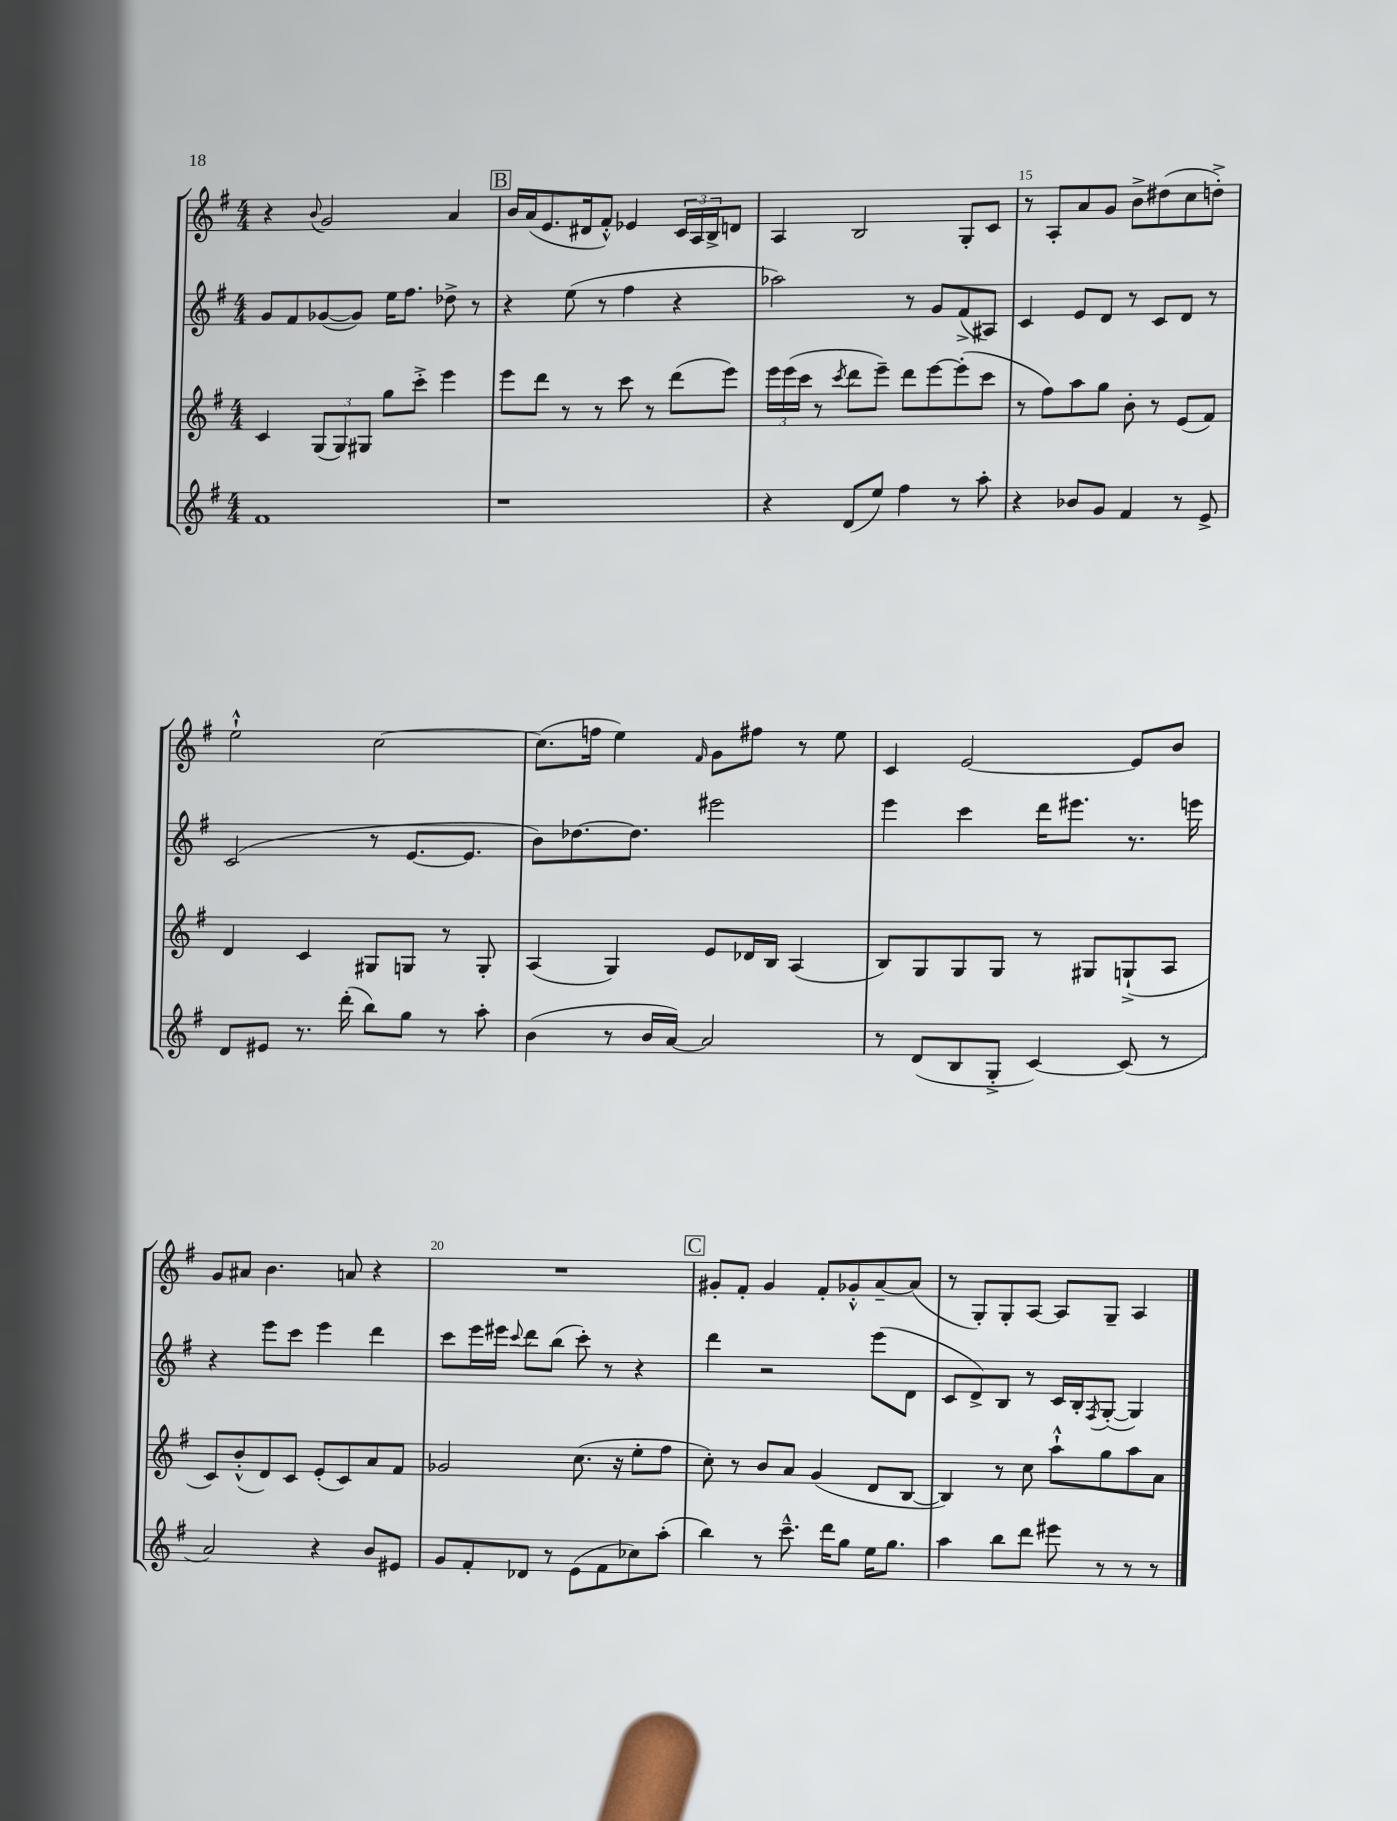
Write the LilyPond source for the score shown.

<<
\new StaffGroup <<
\new Staff = "s0" {
    \clef treble \key g \major \numericTimeSignature \time 4/4
    r4 \appoggiatura { b'8 } g'2 a'4 |
    \mark \markup { \box "B" } b'16 a'16( e'8. dis'16 fis'8-.-^) ees'4 \tuplet 3/2 { c'16 a16 b16-> } d'8 |
    a4 b2 g8-. c'8 |
    r8 a8-. a'8 g'8 b'8-> dis''8( c''8 d''8-.->) |
    e''2-!-^ c''2~ |
    c''8.( f''16 e''4) \grace { fis'16 } g'8 fis''8 r8 e''8 |
    c'4 e'2~ e'8 b'8 |
    g'8 ais'8 b'4. a'8 r4 |
    R1 |
    \mark \markup { \box "C" } gis'8-. fis'8-. gis'4 fis'8-. ges'8-.-^ a'8~-- a'8( |
    r8 g8-.) g8-. a8~ a8 g8-- a4 \bar "|." |
}
\new Staff = "s1" {
    \clef treble \key g \major \numericTimeSignature \time 4/4
    g'8 fis'8 ges'8~( ges'8) e''16 fis''8. des''8-> r8 |
    \mark \markup { \box "B" } r4 e''8( r8 fis''4 r4 |
    aes''2) r8 g'8 fis'8->( ais8) |
    c'4 e'8 d'8 r8 c'8 d'8 r8 |
    c'2( r8 e'8.~ e'8. |
    b'8) des''8.~ des''8. eis'''2 |
    e'''4 c'''4 d'''16 eis'''8. r8. e'''16 |
    r4 e'''8 c'''8 e'''4 d'''4 |
    c'''8 e'''16 eis'''16 \appoggiatura { c'''8 } d'''8 b''8( c'''8-.) r8 r4 |
    \mark \markup { \box "C" } d'''4 r2 e'''8( d'8 |
    c'8 d'8->) b8 r8 c'16 b16-. \acciaccatura { fis8 } g8~-.( g4) \bar "|." |
}
\new Staff = "s2" {
    \clef treble \key g \major \numericTimeSignature \time 4/4
    c'4 \tuplet 3/2 { g8( g8) gis8 } g''8 c'''8-.-> e'''4 |
    \mark \markup { \box "B" } e'''8 d'''8 r8 r8 c'''8 r8 d'''8( e'''8) |
    \tuplet 3/2 { e'''16 e'''16( c'''16 } r8 \acciaccatura { c'''8 } d'''8 e'''8--) d'''8 e'''8~ e'''8-.( c'''8 |
    r8 fis''8) a''8 g''8 b'8-. r8 e'8( fis'8) |
    d'4 c'4 gis8 g8 r8 g8-. |
    a4( g4) e'8 des'16 b16 a4( |
    b8) g8 g8 g8 r8 gis8 g8-!->( a8 |
    c'8) b'8-.-^( d'8) c'8 e'8-.( c'8) a'8 fis'8 |
    ges'2 c''8.( r16 e''8-. fis''8 |
    \mark \markup { \box "C" } c''8-.) r8 b'8 a'8 g'4( d'8 b8~ |
    b4) r8 c''8 a''8-!-^ g''8 a''8 a'8 \bar "|." |
}
\new Staff = "s3" {
    \clef treble \key g \major \numericTimeSignature \time 4/4
    fis'1 |
    \mark \markup { \box "B" } r1 |
    r4 d'8( e''8) fis''4 r8 a''8-. |
    r4 bes'8 g'8 fis'4 r8 e'8-> |
    d'8 eis'8 r8. d'''16-.( b''8) g''8 r8 a''8-. |
    b'4( r8 b'16 a'16~) a'2 |
    r8 d'8( b8 g8-.-> c'4~) c'8( r8 |
    a'2) r4 b'8 eis'8 |
    g'8 fis'8-. des'8 r8 e'8( fis'8 ces''8) a''8-.( |
    \mark \markup { \box "C" } b''4) r8 c'''8.---^ d'''16 g''8 e''16 g''8. |
    a''4 b''8 d'''8 eis'''8 r8 r8 r8 \bar "|." |
}
>>
>>
\layout { \context { \Score currentBarNumber = #12 \override BarNumber.break-visibility = ##(#f #t #t) barNumberVisibility = #(every-nth-bar-number-visible 5) } }
